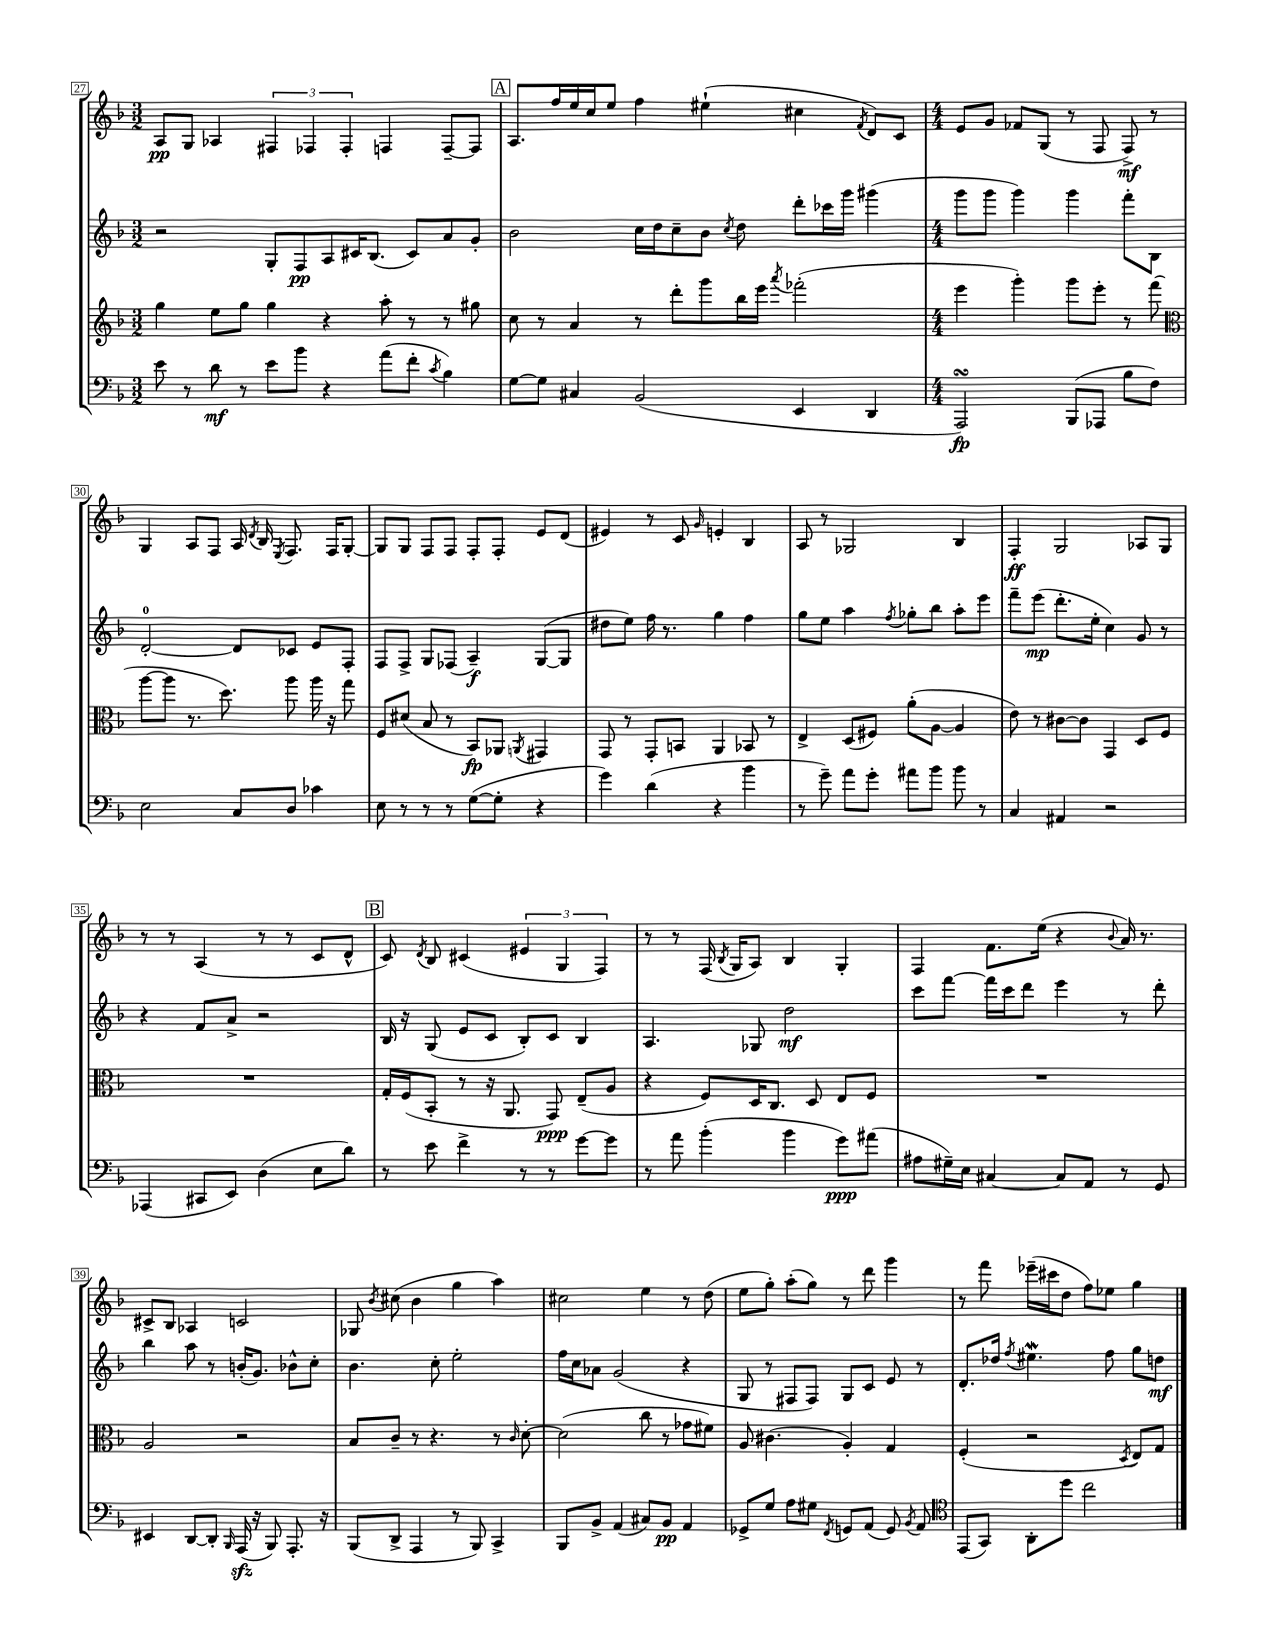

**kern	**dynam	**kern	**dynam	**kern	**dynam	**kern	**dynam
*part4	*part4	*part3	*part3	*part2	*part2	*part1	*part1
*staff4	*staff4	*staff3	*staff3	*staff2	*staff2	*staff1	*staff1
*clefF4	*	*clefG2	*	*clefG2	*	*clefG2	*
*k[b-]	*	*k[b-]	*	*k[b-]	*	*k[b-]	*
*M3/2	*	*M3/2	*	*M3/2	*	*M3/2	*
=27	=27	=27	=27	=27	=27	=27	=27
8e\	.	4gg\	.	2r	.	8A/L	pp
8r	.	.	.	.	.	8G/J	.
8d\	mf	8ee\L	.	.	.	4A-X/	.
8r	.	8gg\J	.	.	.	.	.
8e\L	.	4gg\	.	8G'/L	.	6F#X/	.
8b-\J	.	.	.	8F/	pp	.	.
.	.	.	.	.	.	6F-X/	.
4r	.	4r	.	8A/	.	.	.
.	.	.	.	.	.	6F-'/	.
.	.	.	.	16c#X/K	.	.	.
.	.	.	.	(8.B-/J	.	.	.
(8a\L	.	8aa'\	.	.	.	4Fn/	.
8f'\J	.	8r	.	8c#/L)	.	.	.
8qc/	.	.	.	.	.	.	.
4B-\)	.	8r	.	8a/	.	[8F~/L	.
.	.	8gg#X\	.	8g'/J	.	8F/J]	.
!!LO:REH:place=s1:t=A
=28	=28	=28	=28	=28	=28	=28	=28
[8G\L	.	8cc\	.	2b-\	.	8.A/L	.
8G\J]	.	8r	.	.	.	.	.
.	.	.	.	.	.	16ff/L	.
4C#X/	.	4a/	.	.	.	16ee/	.
.	.	.	.	.	.	16cc/J	.
.	.	.	.	.	.	8ee/J	.
(2BB-/	.	8r	.	16cc\LL	.	4ff\	.
.	.	.	.	16dd\J	.	.	.
.	.	8ddd'\L	.	8cc~\	.	.	.
.	.	8ggg\	.	8b-\J	.	(4ee#X`\	.
.	.	.	.	8qcc/	.	.	.
.	.	16bb-\L	.	8dd\	.	.	.
.	.	16eee\JJ	.	.	.	.	.
.	.	8qaaa/	.	.	.	.	.
4EE/	.	(2fff-X'\	.	8ddd'\L	.	4cc#X\	.
.	.	.	.	16ccc-X\L	.	.	.
.	.	.	.	16ggg\JJ	.	.	.
.	.	.	.	.	.	8qf/	.
4DD/	.	.	.	(4ggg#X\	.	8d/L)	.
.	.	.	.	.	.	8c/J	.
=29	=29	=29	=29	=29	=29	=29	=29
*M4/4	*	*M4/4	*	*M4/4	*	*M4/4	*
2AAAsSsS/)	fp	4eee\	.	8ggg\L	.	8e/L	.
.	.	.	.	8ggg\J	.	8g/J	.
.	.	4ggg'\)	.	4ggg\)	.	8f-X/L	.
.	.	.	.	.	.	(8G/J	.
(8BBB-/L	.	8ggg\L	.	4ggg\	.	8r	.
8AAA-X/J	.	8eee'\J	.	.	.	8F/	.
8B-\L	.	8r	.	8fff'\L	.	8F^/)	mf
8F\J)	.	(8fff\	.	8B-\J	.	8r	.
!!LO:LB:g=z
=30	=30	=30	=30	=30	=30	=30	=30
*	*	*clefC3	*	*	*	*	*
2E\	.	[8aa\L	.	[2d'/	.	4G/	.
.	.	8aa\J]	.	.	.	.	.
.	.	8.r	.	.	.	8A/L	.
.	.	.	.	.	.	8F/J	.
.	.	8.dd\)	.	.	.	.	.
8C/L	.	.	.	8d/L]	.	16A/	.
.	.	.	.	.	.	8qd/	.
.	.	.	.	.	.	16B-/	.
.	.	.	.	.	.	8qE/	.
8D/J	.	8aa\	.	8c-X/J	.	8.F/	.
4c-X\	.	16aa\	.	8e/L	.	.	.
.	.	16r	.	.	.	16F/KL	.
.	.	8gg\	.	8F'/J	.	[8G'/J	.
=31	=31	=31	=31	=31	=31	=31	=31
8E\	.	8F/L	.	8F/L	.	8G/L]	.
8r	.	(8d#X/J	.	8F^/J	.	8G/J	.
8r	.	8B-/	.	8G/L	.	8F/L	.
8r	.	8r	.	(8F-X/J	.	8F/J	.
([8G\L	.	8BB-/L)	fp	4A~/)	f	8F'/L	.
8G'\J]	.	8AA-X/J	.	.	.	8F'/J	.
.	.	8qAAn/	.	.	.	.	.
4r	.	4GG#X/	.	([8G/L	.	8e/L	.
.	.	.	.	8G/J]	.	(8d/J	.
=32	=32	=32	=32	=32	=32	=32	=32
4g\)	.	8GG/	.	8dd#X\L	.	4e#X/)	.
.	.	8r	.	8ee\J)	.	.	.
(4d\	.	8GG'/L	.	16ff\	.	8r	.
.	.	.	.	8.r	.	.	.
.	.	8BBn/J	.	.	.	8c/	.
.	.	.	.	.	.	16qqg/	.
4r	.	4AA/	.	4gg\	.	4en'/	.
4b-\	.	8BB-X/	.	4ff\	.	4B-/	.
.	.	8r	.	.	.	.	.
=33	=33	=33	=33	=33	=33	=33	=33
8r	.	4E^/	.	8gg\L	.	8A/	.
8g~\)	.	.	.	8ee\J	.	8r	.
8a\L	.	(8D/L	.	4aa\	.	2G-X/	.
8g'\J	.	8F#X/J)	.	.	.	.	.
.	.	.	.	8qff/	.	.	.
8a#X\L	.	(8a'\L	.	8gg-X'\L	.	.	.
8b-\J	.	[8A\J	.	8bb-\J	.	.	.
8b-\	.	4A/]	.	8aa'\L	.	4B-/	.
8r	.	.	.	8eee\J	.	.	.
=34	=34	=34	=34	=34	=34	=34	=34
4C/	.	8e\)	.	8fff~\L	.	4F'/	ff
.	.	8r	.	(8eee\J	mp	.	.
4AA#X/	.	[8c#X\L	.	8.ddd'\L	.	2G/	.
.	.	8c#\J]	.	.	.	.	.
.	.	.	.	16ee'\Jk	.	.	.
2r	.	4GG/	.	4cc\)	.	.	.
.	.	8D/L	.	8g/	.	8A-X/L	.
.	.	8F/J	.	8r	.	8G/J	.
!!LO:LB:g=z
=35	=35	=35	=35	=35	=35	=35	=35
(4AAA-X/	.	1r	.	4r	.	8r	.
.	.	.	.	.	.	8r	.
8CC#X/L	.	.	.	8f/L	.	(4A/	.
8EE/J)	.	.	.	8a^/J	.	.	.
(4D\	.	.	.	2r	.	8r	.
.	.	.	.	.	.	8r	.
8E\L	.	.	.	.	.	8c/L	.
8d\J)	.	.	.	.	.	8d^^/J	.
!!LO:REH:place=s1:t=B
=36	=36	=36	=36	=36	=36	=36	=36
8r	.	16G'/LL	.	16B-/	.	8c/)	.
.	.	(16F/J	.	16r	.	.	.
.	.	.	.	.	.	8qd/	.
8e\	.	8BB-'/J	.	(8G/	.	8B-/	.
4f^\	.	8r	.	8e/L	.	(4c#X/	.
.	.	16r	.	8c/J	.	.	.
.	.	8.AA/	.	.	.	.	.
8r	.	.	.	8B-'/L)	.	6e#X/	.
8r	.	8GG/)	ppp	8c/J	.	.	.
.	.	.	.	.	.	6G/	.
[8g\L	.	(8E~/L	.	4B-/	.	.	.
.	.	.	.	.	.	6F/)	.
8g\J]	.	8A/J	.	.	.	.	.
=37	=37	=37	=37	=37	=37	=37	=37
8r	.	4r	.	4.A/	.	8r	.
8a\	.	.	.	.	.	8r	.
(4b-'\	.	8F/L)	.	.	.	(16F/	.
.	.	.	.	.	.	8qB-/	.
.	.	.	.	.	.	16G/KL	.
.	.	16D/K	.	8G-X/	.	8A/J)	.
.	.	8.C/J	.	.	.	.	.
4b-\	.	.	.	2dd\	mf	4B-/	.
.	.	8D/	.	.	.	.	.
8g\L)	ppp	8E/L	.	.	.	4G'/	.
(8a#X\J	.	8F/J	.	.	.	.	.
=38	=38	=38	=38	=38	=38	=38	=38
8A#X\L	.	1r	.	8ccc\L	.	4F/	.
16G#X~\L)	.	.	.	[8fff\J	.	.	.
16E\JJ	.	.	.	.	.	.	.
[4C#X/	.	.	.	16fff\LL]	.	8.f\L	.
.	.	.	.	16ccc\J	.	.	.
.	.	.	.	8ddd\J	.	.	.
.	.	.	.	.	.	(16ee\Jk	.
8C#/L]	.	.	.	4eee\	.	4r	.
8AA/J	.	.	.	.	.	.	.
.	.	.	.	.	.	8qqb-/	.
8r	.	.	.	8r	.	16a/)	.
.	.	.	.	.	.	8.r	.
8GG/	.	.	.	8ddd'\	.	.	.
!!LO:LB:g=z
=39	=39	=39	=39	=39	=39	=39	=39
4EE#X/	.	2A/	.	4bb-\	.	8c#X^/L	.
.	.	.	.	.	.	8B-/J	.
[8DD/L	.	.	.	8aa\	.	4A-X/	.
8DD'/J]	.	.	.	8r	.	.	.
16qqBBB-/	.	.	.	.	.	.	.
(16AAAzz/	.	2r	.	(16bn'/KL	.	2cn/	.
16r	.	.	.	8.g/J)	.	.	.
8BBB-/)	.	.	.	.	.	.	.
8.AAA'/	.	.	.	8b-X^^\L	.	.	.
.	.	.	.	8cc'\J	.	.	.
16r	.	.	.	.	.	.	.
=40	=40	=40	=40	=40	=40	=40	=40
(8BBB-/L	.	8B-/L	.	4.b-\	.	8G-X/	.
.	.	.	.	.	.	8qb-/	.
8DD^/J	.	8c~/J	.	.	.	(8cc#X\	.
4AAA/	.	8r	.	.	.	4b-\	.
.	.	4.r	.	8cc'\	.	.	.
8r	.	.	.	2ee'\	.	4gg\	.
8BBB-/)	.	.	.	.	.	.	.
4CC^/	.	8r	.	.	.	4aa\)	.
.	.	16qqc/	.	.	.	.	.
.	.	[8d'\	.	.	.	.	.
=41	=41	=41	=41	=41	=41	=41	=41
8BBB-/L	.	(2d\]	.	16ff\LL	.	2cc#X\	.
.	.	.	.	16cc\J	.	.	.
8BB-^/J	.	.	.	8a-X\J	.	.	.
(4AA/	.	.	.	(2g/	.	.	.
8C#X/L)	.	8cc\	.	.	.	4ee\	.
8BB-/J	pp	8r	.	.	.	.	.
4AA/	.	8g-X\L	.	4r	.	8r	.
.	.	8f#X\J)	.	.	.	(8dd\	.
=42	=42	=42	=42	=42	=42	=42	=42
8GG-X^/L	.	8A/	.	8G/	.	8ee\L	.
8G/J	.	(4.c#X\	.	8r	.	8gg'\J)	.
8A\L	.	.	.	8F#X/L	.	(8aa'\L	.
8G#X\J	.	.	.	8F#/J)	.	8gg\J)	.
8qFF/	.	.	.	.	.	.	.
8GGn/L	.	4A'/)	.	8G/L	.	8r	.
(8AA/J	.	.	.	8c/J	.	8ddd\	.
8GG/)	.	4G/	.	8e/	.	4ggg\	.
8qBB-/	.	.	.	.	.	.	.
8AA/	.	.	.	8r	.	.	.
=43	=43	=43	=43	=43	=43	=43	=43
*clefC4	*	*	*	*	*	*	*
(8EE/L	.	(4F'/	.	8.d'/L	.	8r	.
8GG/J)	.	.	.	.	.	8fff\	.
.	.	.	.	16dd-X/Jk	.	.	.
.	.	.	.	8qff/	.	.	.
8AA'\L	.	2r	.	4.ee#XW\	.	(16eee-X~\LL	.
.	.	.	.	.	.	16ccc#X\J	.
8dd\J	.	.	.	.	.	8dd\J	.
2cc\	.	.	.	.	.	8ff\L)	.
.	.	.	.	8ff\	.	8ee-X\J	.
.	.	8qD/	.	.	.	.	.
.	.	8E/L)	.	8gg\L	.	4gg\	.
.	.	8G/J	.	8ddn\J	mf	.	.
==	==	==	==	==	==	==	==
*-	*-	*-	*-	*-	*-	*-	*-
